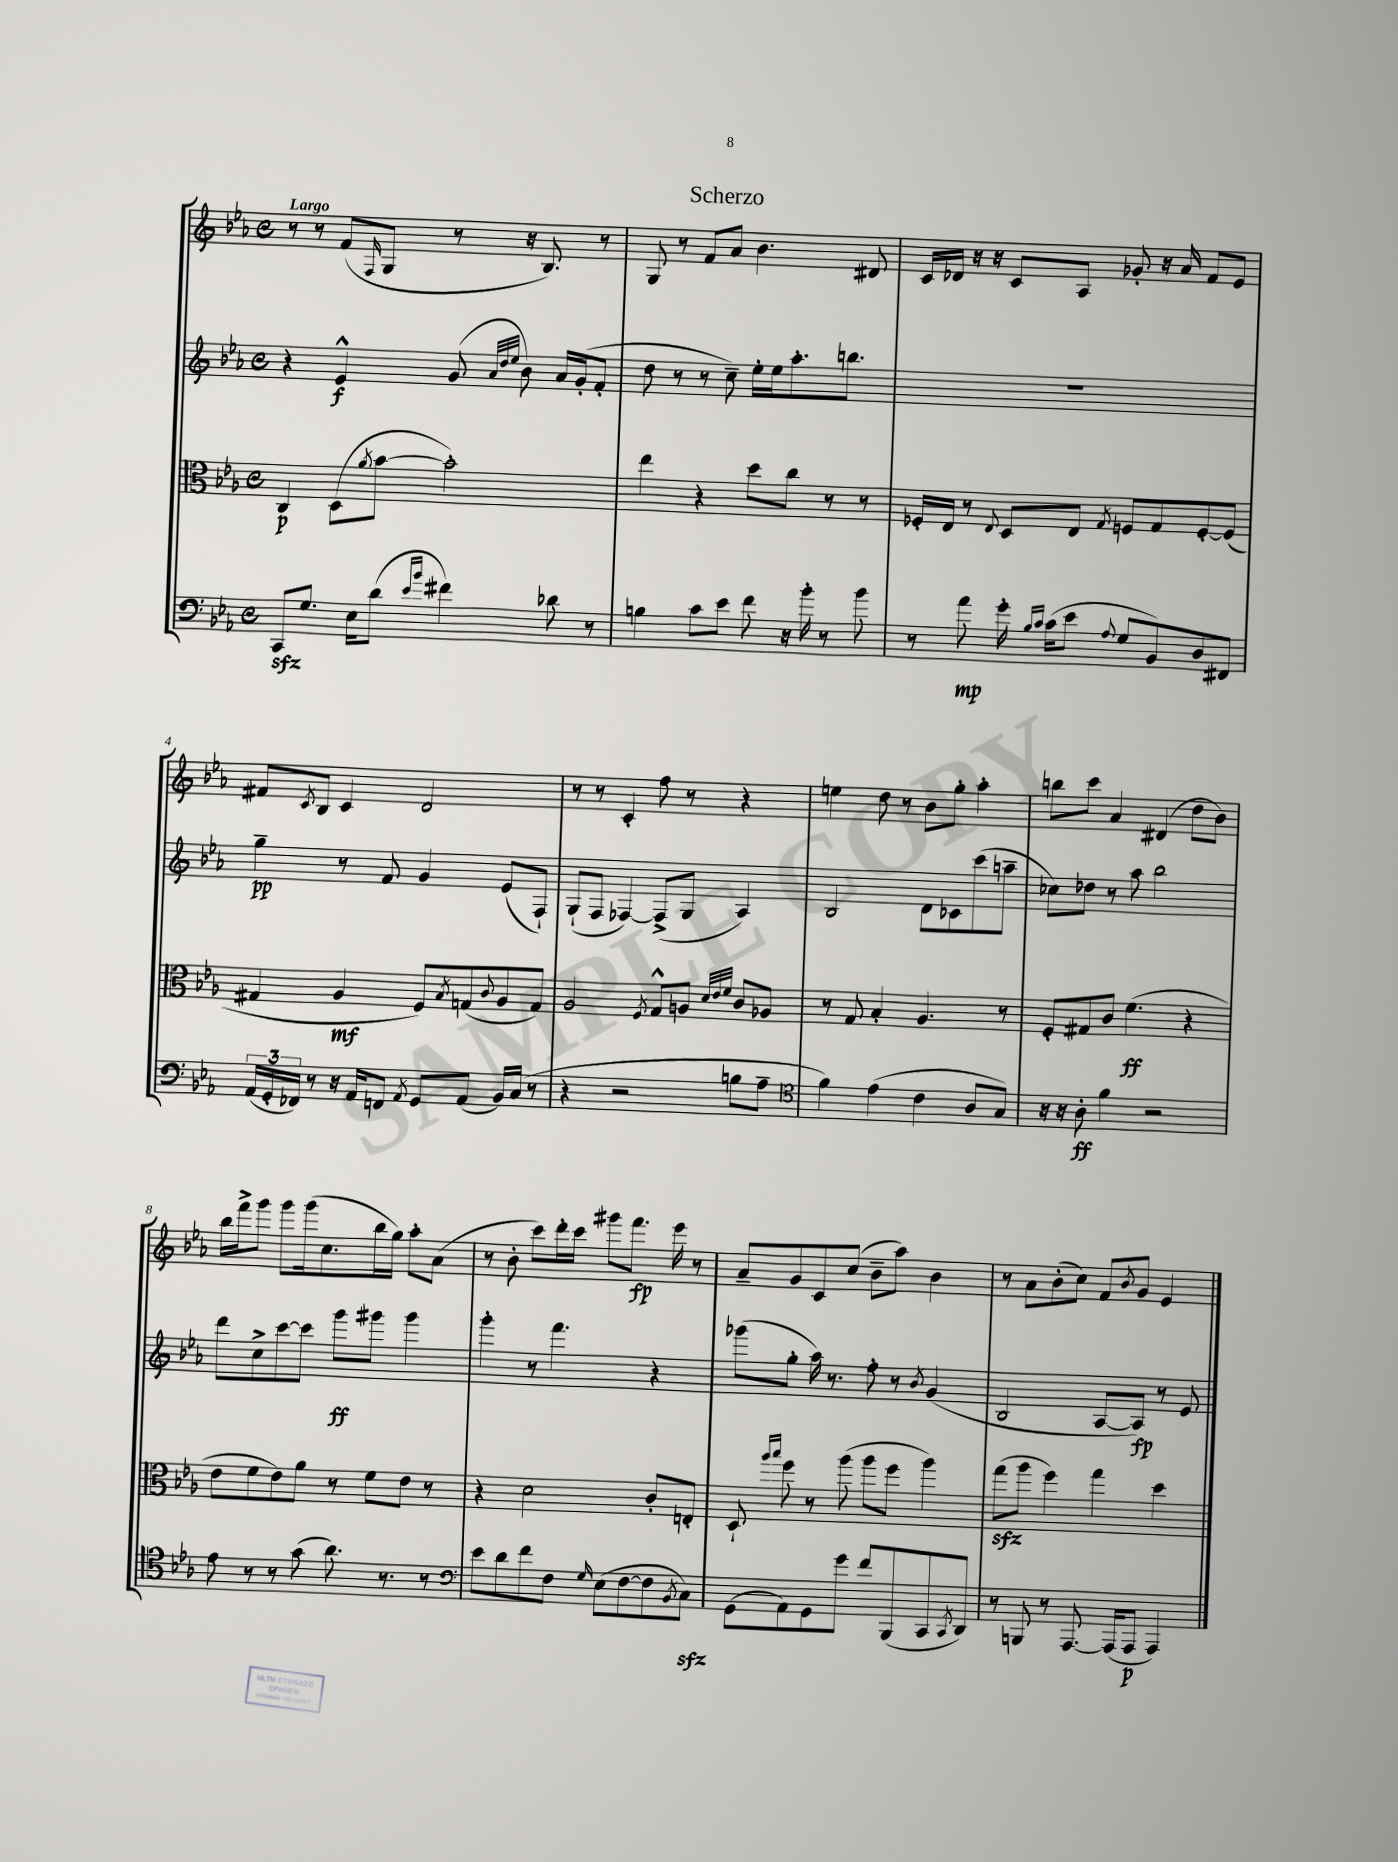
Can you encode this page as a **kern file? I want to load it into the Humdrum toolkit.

**kern	**kern	**kern	**kern
*staff4	*staff3	*staff2	*staff1
*clefF4	*clefC3	*clefG2	*clefG2
*k[b-e-a-]	*k[b-e-a-]	*k[b-e-a-]	*k[b-e-a-]
*M4/4	*M4/4	*M4/4	*M4/4
*met(c)	*met(c)	*met(c)	*met(c)
8CC	4C	4r	8r
8.G	.	.	8r
.	(8D	4e-^^	(8f
16E-	.	.	.
.	8qa-	.	16qqF
(8d	[8b-	.	8G
16qqe-	.	.	.
16qqb-	.	.	.
4f#)	2b-'])	(8g	8r
.	.	32qqa-	.
.	.	32qqdd	.
.	.	32qqee-	.
.	.	8b-)	16r
.	.	.	8.B-)
8d-	.	16a-	.
.	.	(16g'	.
8r	.	8f'	8r
=	=	=	=
4B	4ee-	8dd	8G
.	.	8r	8r
8c	4r	8r	8f
8e-	.	8cc~)	8a-
8f	8dd	16ee-'	4.b-
.	.	16ee-	.
16r	8cc	8.aa-'	.
16b-'	.	.	.
8r	8r	.	.
.	.	8.bb	.
8b-	8r	.	8d#
=	=	=	=
8r	16F-'	1r	16c
.	16E-	.	16d-
8a-	8r	.	16r
.	.	.	16r
.	8qqE-	.	.
16g'	8D	.	8c
16qqB-	.	.	.
16qqc	.	.	.
(16c	.	.	.
8e-	8E-	.	8A-
8qqA-	8qG	.	.
8G	8F	.	8g-'
8BB-)	8G	.	16r
.	.	.	16a-
8D	[8F'	.	8f
8FF#	(8F]	.	8e-
=	=	=	=
(24AA-	4G#	4gg~	8f#
24GG'	.	.	.
24FF-)	.	.	.
.	.	.	8qc
8r	.	.	8B-
16r	4A-	8r	4c
16AA-	.	.	.
8FF	.	8f	.
8qAA-	.	.	.
8GG	8F)	4g	2d
.	8qB-	.	.
(8AA-	(8G	.	.
.	8qqc	.	.
16BB-)	8A-	(8e-	.
(16C	.	.	.
8r	8G)	8F`)	.
=	=	=	=
4r	2A-	(8G`	8r
.	.	8F	8r
2r	.	[4F-)	4c'
.	8qF	.	.
.	8G^^	(8F-^]	8ff
.	8A	8G	8r
.	32qqd	.	.
.	32qqe-	.	.
.	32qqf	.	.
8B	8c	4A-)	4r
8A-~	8A-	.	.
=	=	=	=
*clefC4	*	*	*
4f)	8r	2B-	4ee
.	8G	.	.
(4e-	4B-'	.	8dd
.	.	.	8r
4c	4.A-	8d	8b-
.	.	8c-	8gg'
8A-	.	(8ccc	4aa-'
8G)	8r	8aa~	.
=	=	=	=
16r	8F'	8cc-)	8bb
16r	.	.	.
8A-'	8G#	8dd-	8ccc
4f	8c	8r	4a-
.	(4.f	8aa-	.
2r	.	2bb-	(4d#
.	4r	.	8dd
.	.	.	8b-)
=	=	=	=
8e-	8e-	8ddd	16bb-
.	.	.	16fff^
8r	8f	8cc^	8ggg
8r	8e-)	[8ccc	8ggg
(8g	8a-	8ccc]	(16ggg
.	.	.	8.cc
8.a-)	8r	8ggg	.
.	8f	8ggg#	16bb-
8.r	.	.	16gg)
.	8e-	4ggg#	8aa-'
8r	8r	.	(8a-
=	=	=	=
*clefF4	*	*	*
8e-	4r	4ggg'	8r
8d	.	.	8b-'
8f	2d	8r	8ccc)
8F	.	4.fff	16ddd'
.	.	.	16ccc
16qqG	.	.	.
(8E-	.	.	8ggg#
[8F	.	.	8.fff
8F]	8c'	4r	.
.	.	.	16eee-
8qBB-	.	.	.
8C)	8E'	.	8r
=	=	=	=
(8GG	8D`	(8ggg-	8a-~
.	16qqaa-	.	.
.	16qqbb-	.	.
8AA-)	8ff	8gg'	8g
8GG	8r	16aa-)	8c
.	.	8.r	.
8g	(8aa-	.	(8cc
8f	8aa-	8ff'	8b-~
(8BBB-	8ff	8r	8aa-)
.	.	8qb-	.
8CC	4aa-)	(4g	4b-
8qCC	.	.	.
8DD)	.	.	.
=	=	=	=
8r	(8gg	2B-	8r
8BBB	8aa-	.	8a-
8r	4ff)	.	(8b-'
[8.AAA-	.	.	8cc)
.	4gg	[8A-	8f
(16AAA-]	.	.	.
.	.	.	8qb-
8AAA-	.	8A-])	8g
4AAA-)	4dd	8r	4e-
.	.	8e-	.
==	==	==	==
*-	*-	*-	*-
